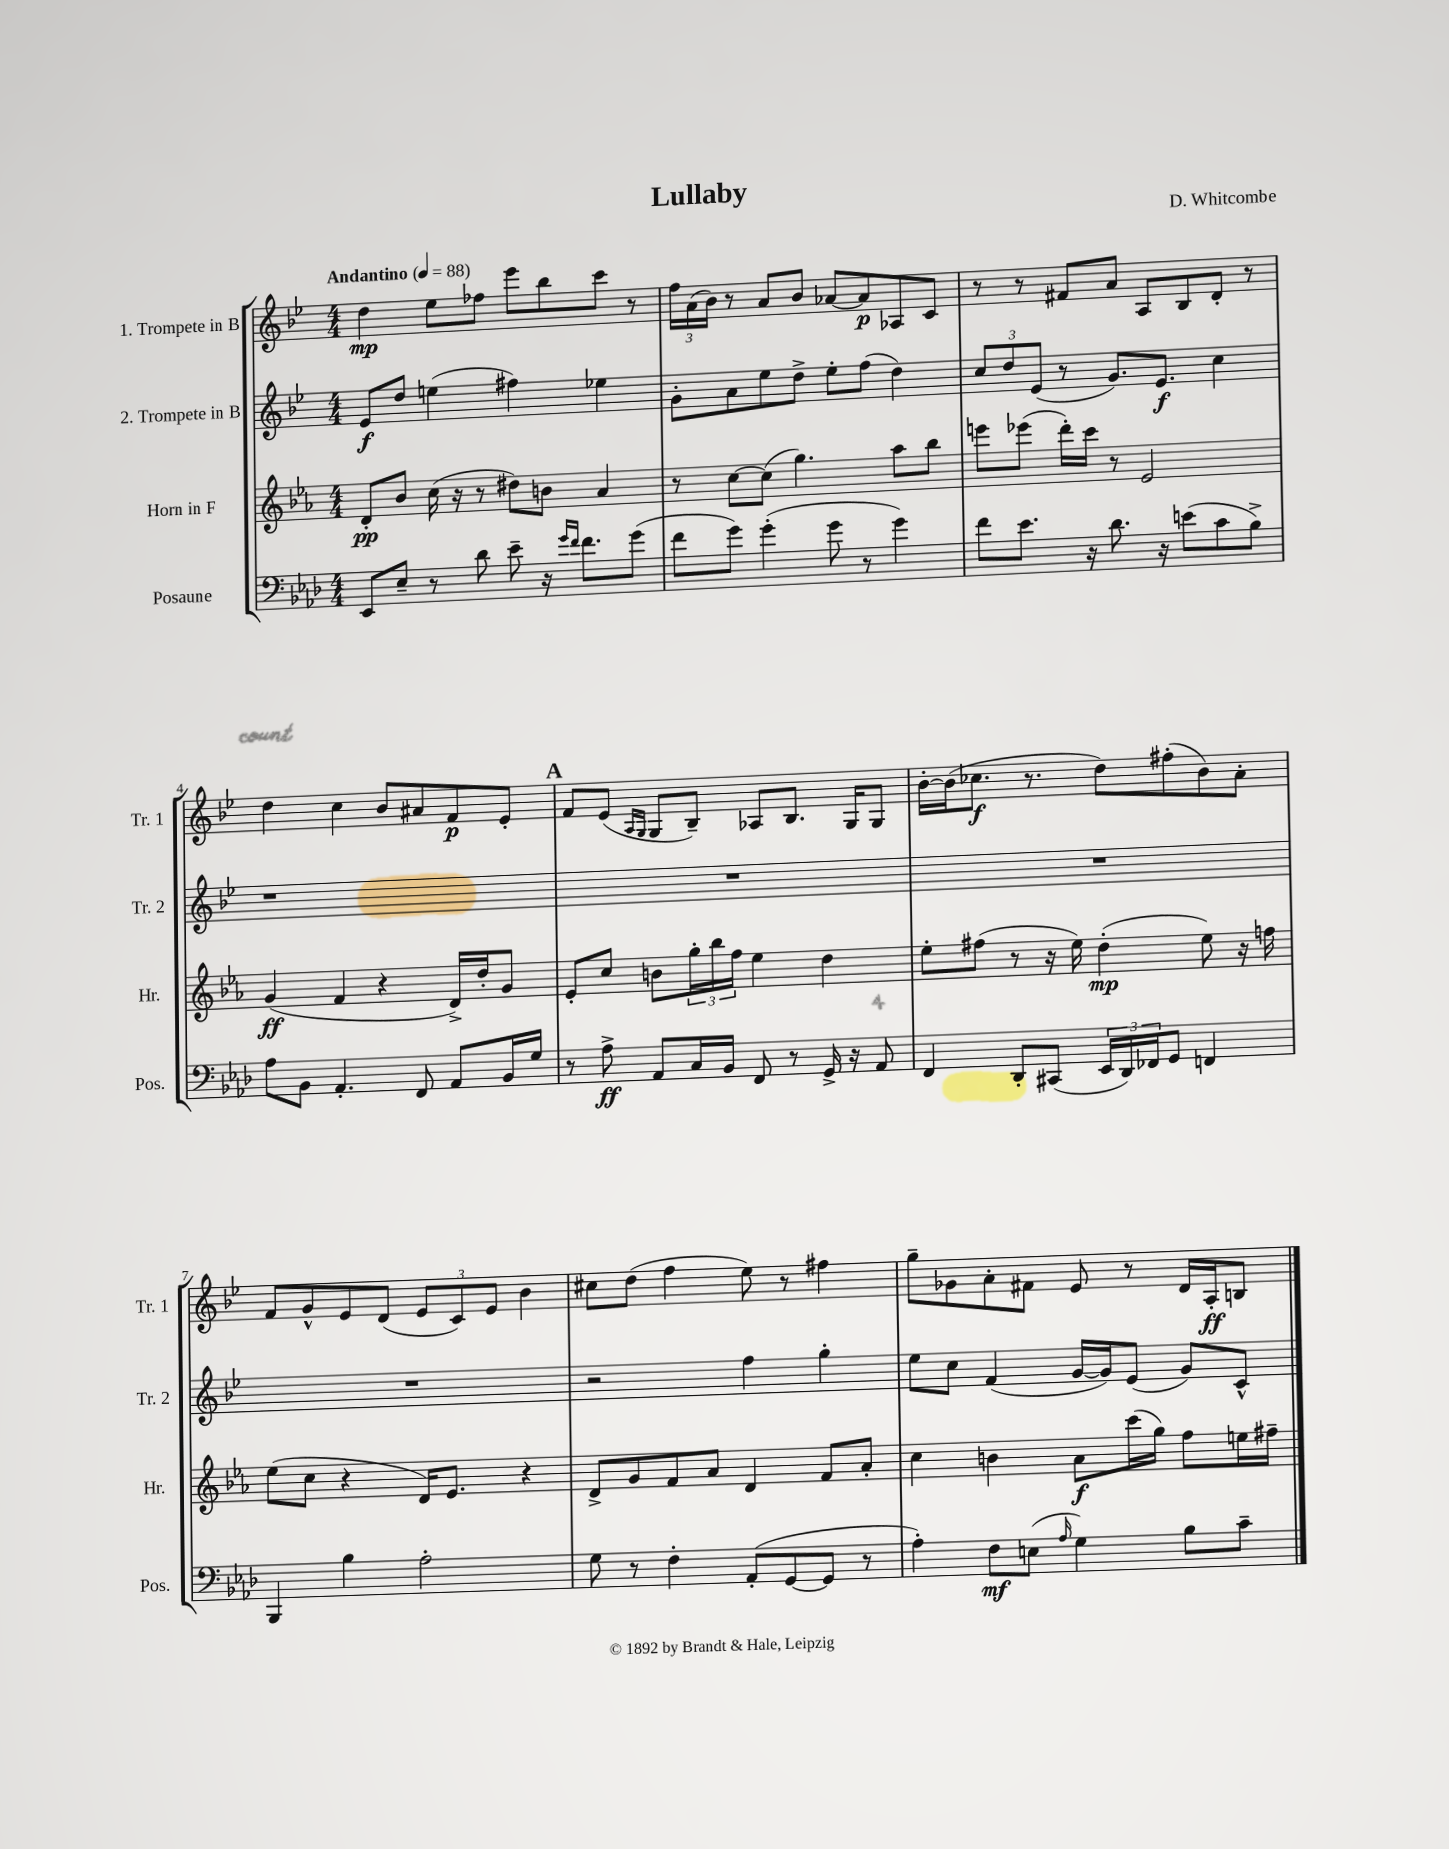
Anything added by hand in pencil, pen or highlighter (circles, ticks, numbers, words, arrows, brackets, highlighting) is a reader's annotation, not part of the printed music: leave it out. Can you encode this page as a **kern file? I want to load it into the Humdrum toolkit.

**kern	**kern	**kern	**kern
*staff4	*staff3	*staff2	*staff1
*clefF4	*clefG2	*clefG2	*clefG2
*k[b-e-a-d-]	*k[b-e-a-]	*k[b-e-]	*k[b-e-]
*M4/4	*M4/4	*M4/4	*M4/4
*MM88	*MM88	*MM88	*MM88
8EE-	8d'	8e-	4dd
8E-~	8b-	8dd	.
8r	(16cc	(4ee	8ee-
.	16r	.	.
8d-	8r	.	8ff-
8e-~	8dd#)	4ff#)	8eee-
16r	8b	.	8bb-
16qqg	.	.	.
16qqf	.	.	.
8.f	.	.	.
.	4a-	4ee-	8ccc
(8g	.	.	8r
=	=	=	=
8f	8r	8g'	24ff
.	.	.	(24a
.	.	.	24b-)
8g)	[8cc	8a	8r
(4g'	(8cc]	8ee-	8a
.	4.gg)	8dd^	8b-
8g	.	8ee-'	[8a-
8r	.	(8ff	8a-]
4g)	8aa-	4dd)	8A-
.	8bb-	.	8c
=	=	=	=
8f	8eee	12cc	8r
.	.	12dd	.
8.e-	(8eee-	.	8r
.	.	(12e-	.
.	16ddd')	8r	8f#
16r	16ccc	.	.
8.d-	8r	8.g)	8a
.	2e-	.	8A
16r	.	8.e-	.
(8e	.	.	8B-
8c	.	4cc	8d'
8B-^)	.	.	8r
=	=	=	=
8A-	(4g	1r	4dd
8BB-	.	.	.
4.AA-'	4f	.	4cc
.	4r	.	8b-
8FF	.	.	8a#
8AA-	16d^)	.	8f
.	16dd'	.	.
16BB-	8g	.	8e-'
16G	.	.	.
=	=	=	=
8r	8e-'	1r	8f
8A-^	8cc	.	(8e-
.	.	.	16qqA
.	.	.	16qqG
8AA-	8b	.	8G
16C	24gg'	.	8B-~)
.	24bb-	.	.
16BB-	.	.	.
.	24ff	.	.
8FF	4ee-	.	8A-
8r	.	.	8.B-
16GG^	4dd	.	.
16r	.	.	16G
8AA-	.	.	8G
=	=	=	=
4FF	8ee-'	1r	[16b-'
.	.	.	(16b-]
.	(8ff#	.	8.cc-
8DD-'	8r	.	.
.	.	.	8.r
(8CC#	16r	.	.
.	16ee-)	.	.
24EE-	(4dd'	.	8dd)
24DD-)	.	.	.
24FF-	.	.	.
8GG	.	.	(8ff#'
4FF	8ee-)	.	8b-)
.	16r	.	8a'
.	16ff	.	.
=	=	=	=
4BBB-	(8ee-	1r	8f
.	8cc	.	8g^^
4B-	4r	.	8e-
.	.	.	(8d
2A-'	16d)	.	12e-
.	8.e-	.	.
.	.	.	12c)
.	.	.	12e-
.	4r	.	4b-
=	=	=	=
8G	8d^	2r	8cc#
8r	8g	.	(8dd
4F'	8f	.	4ff
.	8a-	.	.
(8AA-'	4d	4ff	8ee-)
[8GG	.	.	8r
8GG]	8f	4gg'	4ff#
8r	8a-'	.	.
=	=	=	=
4A-')	4cc	8ee-	8gg~
.	.	8cc	8g-
8F	4b	(4f	8a'
(8E	.	.	8f#
16qqA-	.	.	.
4G)	8a-	[16g	8e-
.	.	16g])	.
.	(16ccc	(8e-	8r
.	16gg)	.	.
8B-	8ff	8g)	16d
.	.	.	16A'
8c~	16ee	8c^^	8B
.	16ff#~	.	.
==	==	==	==
*-	*-	*-	*-
